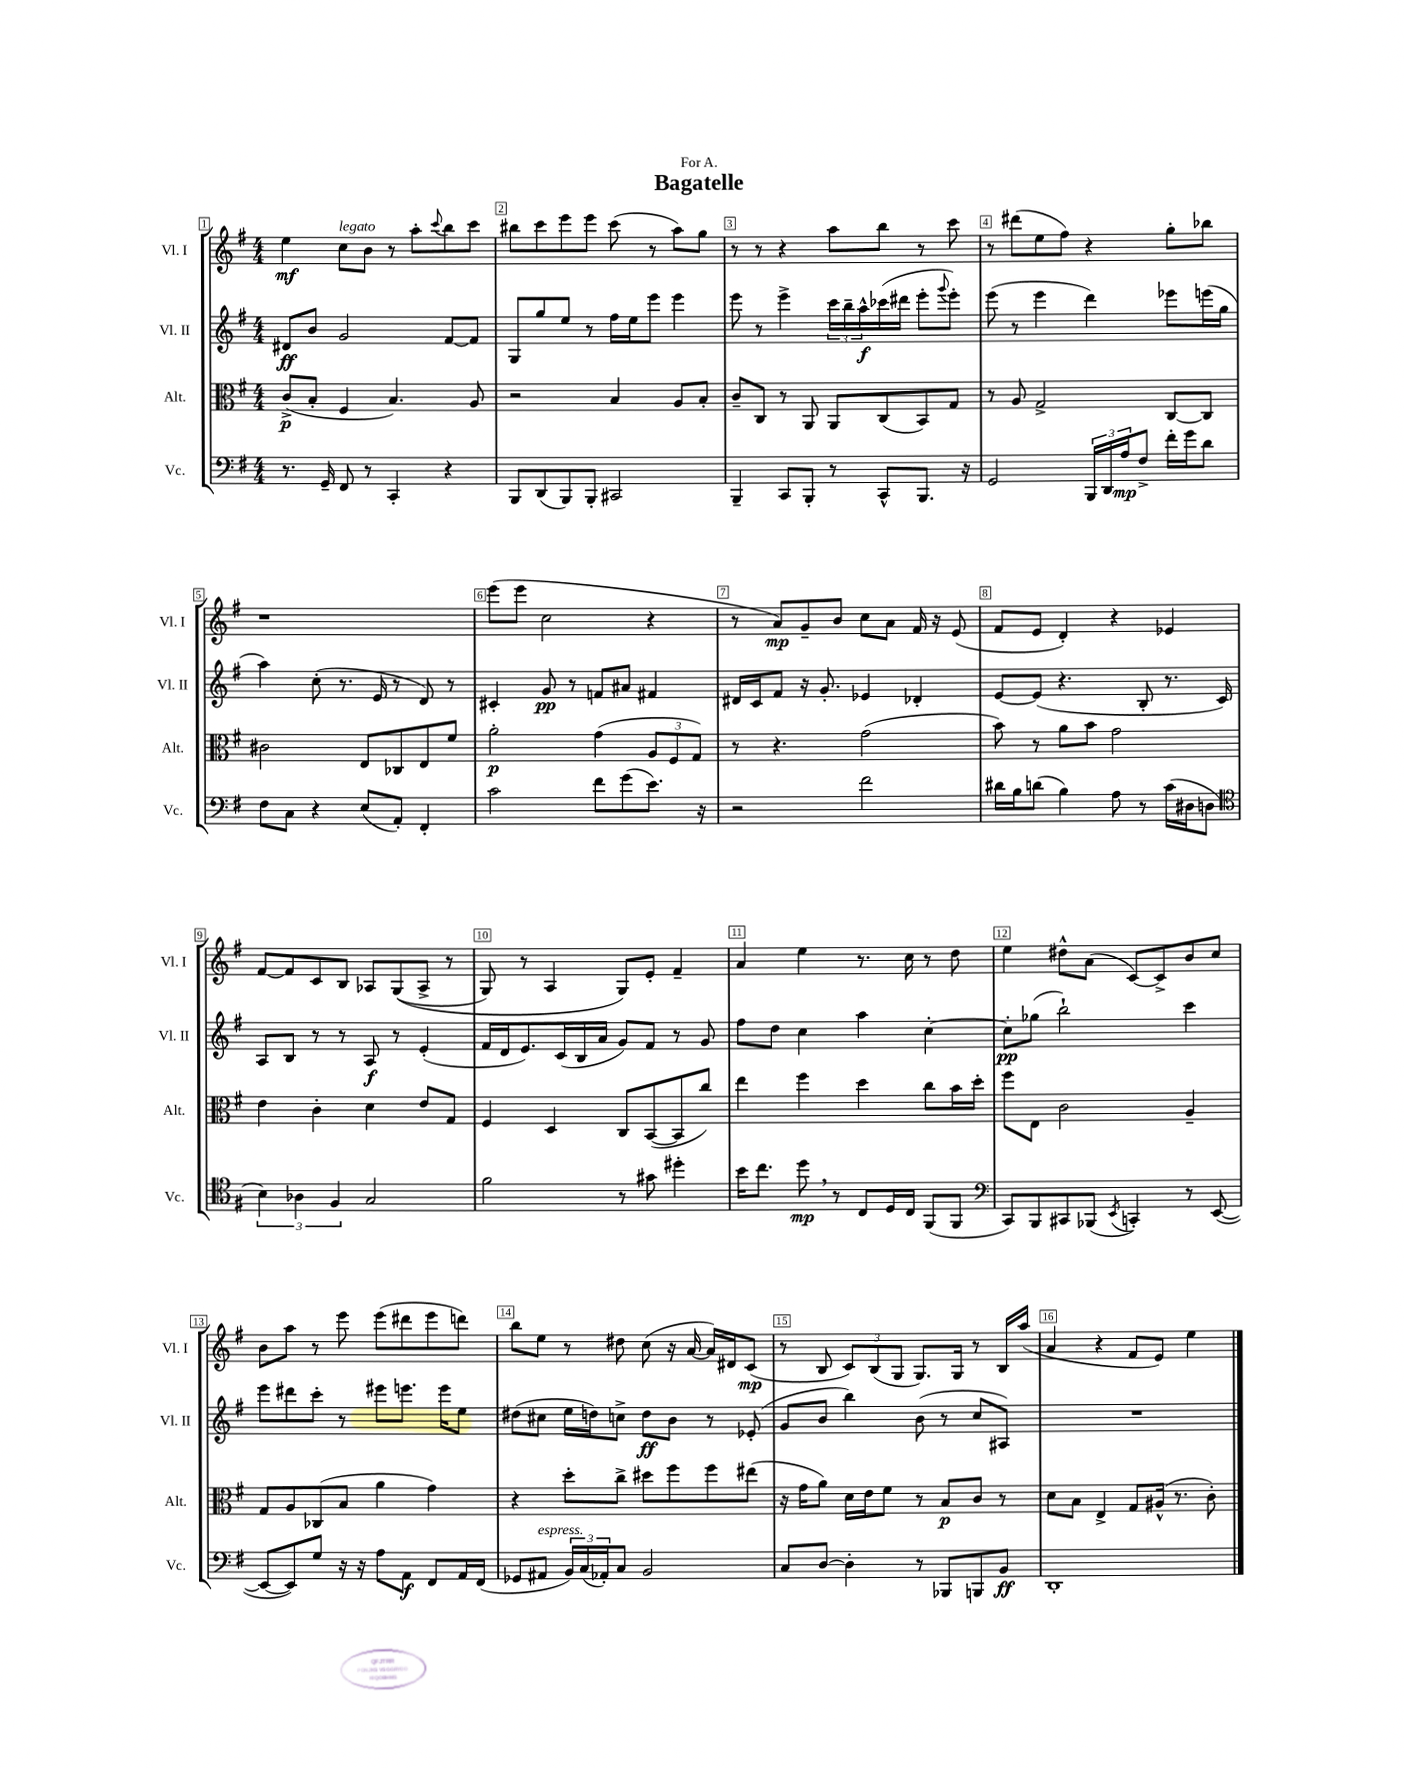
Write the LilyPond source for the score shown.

\header { title = "Bagatelle" dedication = "For A." }
<<
\new StaffGroup <<
\new Staff = "s0" \with { instrumentName = "Vl. I" shortInstrumentName = "Vl. I" } {
    \clef treble \key g \major \numericTimeSignature \time 4/4
    e''4\mf c''8^\markup { \italic "legato" } b'8 r8 a''8-. \appoggiatura { c'''8 } b''8 c'''8 |
    bis''8 c'''8 e'''8 e'''8 c'''8( r8 a''8) g''8 |
    r8 r8 r4 a''8 b''8 r8 c'''8 |
    r8 dis'''8( e''8 fis''8) r4 g''8-. bes''8 |
    r1 |
    e'''8( e'''8 c''2 r4 |
    r8 a'8\mp) g'8-- b'8 c''8 a'8 fis'16 r16 e'8( |
    fis'8 e'8 d'4-.) r4 ees'4 |
    fis'8~ fis'8 c'8 b8 aes8 g8(\( aes8-> r8 |
    g8) r8 a4 g8\) e'8-. fis'4-- |
    a'4 e''4 r8. c''16 r8 d''8 |
    e''4 dis''8-^ a'8( c'8~) c'8-> b'8 c''8 |
    b'8 a''8 r8 e'''8 e'''8( dis'''8 e'''8 d'''8) |
    b''8 e''8 r8 dis''8 c''8( r16 a'16~ a'16) dis'16 c'8\mp( |
    r8 b8 \tuplet 3/2 { c'8) b8( g8 } g8.) g16 r8 b16 a''16( |
    a'4 r4 fis'8 e'8) e''4 \bar "|." |
}
\new Staff = "s1" \with { instrumentName = "Vl. II" shortInstrumentName = "Vl. II" } {
    \clef treble \key g \major \numericTimeSignature \time 4/4
    dis'8\ff b'8 g'2 fis'8~ fis'8 |
    g8 g''8 e''8 r8 fis''16 e''16 e'''8 e'''4 |
    e'''8 r8 e'''4-> \tuplet 3/2 { c'''16 b''16-- a''16-^\f } ces'''16( dis'''16 e'''8-. \appoggiatura { g'''8 } e'''8-.) |
    e'''8( r8 e'''4 d'''4) ees'''8 e'''16( g''16 |
    a''4) c''8-.( r8. e'16 r8 d'8) r8 |
    cis'4-. g'8\pp r8 f'8 ais'8 fis'4 |
    dis'16 c'16 fis'8 r16 g'8.-. ees'4 des'4-. |
    e'8~ e'8( r4. b8-. r8. c'16) |
    a8 b8 r8 r8 a8\f r8 e'4-.( |
    fis'16 d'16 e'8.) c'16( b16 a'16 g'8) fis'8 r8 g'8 |
    fis''8 d''8 c''4 a''4 c''4~-. |
    c''8-.\pp ges''8( b''2-!) c'''4 |
    e'''8 dis'''8 c'''8-. r8 eis'''8 e'''8. e'''16 e''8 |
    dis''8( cis''8 e''16 d''16) c''8-> d''8\ff b'8 r8 ees'8-.( |
    g'8 b'8 b''4) b'8( r8 c''8 ais8) |
    R1 \bar "|." |
}
\new Staff = "s2" \with { instrumentName = "Alt." shortInstrumentName = "Alt." } {
    \clef alto \key g \major \numericTimeSignature \time 4/4
    c'8->\p( b8-. fis4 b4.) a8 |
    r2 b4 a8 b8-. |
    c'8-- c8 r8 a,8 a,8 c8( b,8) g8 |
    r8 a8 g2-> c8~ c8 |
    cis'2 e8 ces8 e8 fis'8 |
    a'2-.\p g'4( \tuplet 3/2 { a8 fis8 g8) } |
    r8 r4. g'2( |
    b'8) r8 a'8 b'8 g'2 |
    e'4 c'4-. d'4 e'8 g8 |
    fis4 d4 c8 b,8~( b,8 c''8) |
    e''4 fis''4 d''4 c''8 b'16 d''16-. |
    fis''8 e8 c'2 a4-- |
    g8 a8 ces8( b8 a'4 g'4) |
    r4 d''8-. c''8-> dis''8 fis''8 fis''8 eis''8( |
    r16 g'16 a'8) d'16 e'16 fis'8 r8 b8\p c'8 r8 |
    d'8 b8 e4-> g8 ais16-^( r8. c'8-.) \bar "|." |
}
\new Staff = "s3" \with { instrumentName = "Vc." shortInstrumentName = "Vc." } {
    \clef bass \key g \major \numericTimeSignature \time 4/4
    r8. g,16-- fis,8 r8 c,4-. r4 |
    b,,8 d,8( b,,8) b,,8-. cis,2 |
    b,,4-- c,8 b,,8-. r8 c,8-^ b,,8. r16 |
    g,2 \tuplet 3/2 { b,,16 d,16 a16\mp } fis8-> fis'16-. g'16 d'8 |
    fis8 c8 r4 e8( a,8-.) fis,4-. |
    c'2 fis'8 g'8( e'8.) r16 |
    r2 fis'2 |
    dis'16 b16 d'8( b4) a8 r8 c'16( dis16 d8 |
    \clef tenor \tuplet 3/2 { b4) aes4 fis4 } g2 |
    fis'2 r8 gis'8 dis''4-. |
    b'16 c''8. d''8\mp \breathe r8 c8 d16 c16 fis,8( fis,8 |
    \clef bass c,8) b,,8 cis,8 bes,,8( \acciaccatura { e,8 } c,4-.) r8 e,8~( |
    e,8~ e,8) g8 r16 r16 a8 a,8\f fis,8 a,16 fis,16( |
    ges,8 ais,8^\markup { \italic "espress." } \tuplet 3/2 { b,16) c16( aes,16-.) } c8 b,2 |
    c8 d8~ d4-. r8 bes,,8 b,,8 b,8\ff |
    d,1-. \bar "|." |
}
>>
>>
\layout { \context { \Score \override BarNumber.break-visibility = ##(#f #t #t) barNumberVisibility = #all-bar-numbers-visible \override BarNumber.stencil = #(make-stencil-boxer 0.1 0.3 ly:text-interface::print) } }
